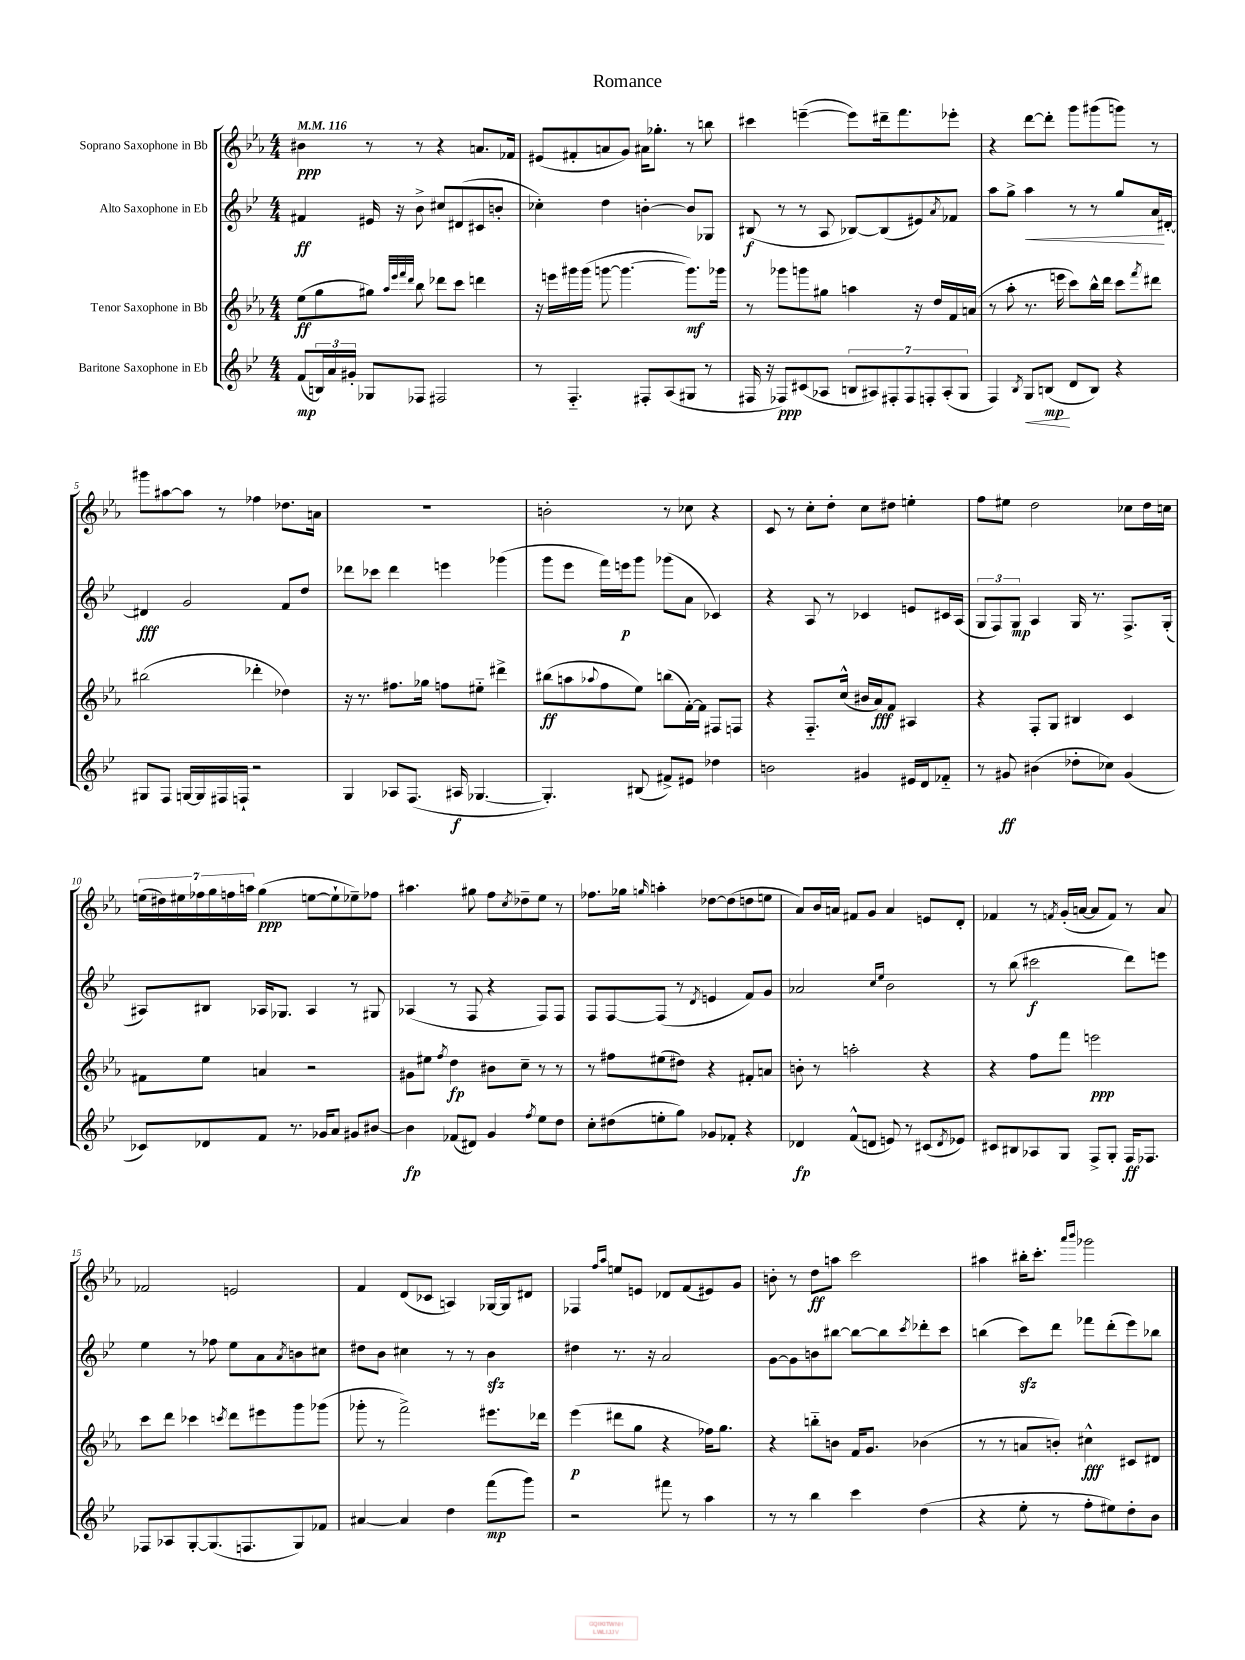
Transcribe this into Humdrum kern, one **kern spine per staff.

**kern	**kern	**kern	**kern
*staff4	*staff3	*staff2	*staff1
*clefG2	*clefG2	*clefG2	*clefG2
*k[b-e-]	*k[b-e-a-]	*k[b-e-]	*k[b-e-a-]
*M4/4	*M4/4	*M4/4	*M4/4
*MM116	*MM116	*MM116	*MM116
(8f/L	(8ee-\L	4f#/	4b#\
24B/L)	8gg\	.	.
24a/	.	.	.
24g#'/JJ	.	.	.
8G-/L	8gg#\J)	16e#/	8r
.	.	16r	.
.	32qqaa-/LLL	.	.
.	32qqeee-/	.	.
.	32qqfff/	.	.
.	32qqddd/JJJ	.	.
8F-/J	8bb-\	8b-^\	8r
2F#/	8ddd-\L	8cc#/L	4r
.	8ccc\J	(8d#/	.
.	4ddd\	8c#/	8.a/L
.	.	8b'/J	.
.	.	.	16f-/Jk
=	=	=	=
8r	16r	4cc-'\)	(8e#/L
.	16eee\LL	.	.
4.F'~/	16ggg#\	.	8f#'/
.	(16ggg#\JJ	.	.
.	[8ggg\	4dd\	8a/
.	4.ggg\_	.	8g/J)
8F#'/L	.	[4b'\	16a#\LK
.	.	.	8.gg-'\J
(8A/	.	.	.
8G#/J	8.ggg\]L)	8b/]L	8r
8r	.	8G-/J	8bb\
.	16ggg-\Jk	.	.
=	=	=	=
16F#/	8r	(8B#/	4ccc#\
16r	.	.	.
8F-/L)	8ggg-\L	8r	.
(8c#/	8ggg\	8r	([4eee~\
8A-/J	8gg#\J	8A/	.
14B/L	4aa\	[8B-/L)	8eee\]L)
14A#/)	.	.	.
.	.	(8B-/]	16ddd#~\k
14F#'/	.	.	.
.	.	.	8.fff\
14F#/	.	.	.
.	16r	8e#/)	.
14F'/	.	.	.
.	16dd/LL	.	.
(14A#'/	.	.	.
.	.	8qa/	.
.	16f/	8f-/J	8eee-'\J
14G/J	.	.	.
.	(16a/JJ	.	.
=	=	=	=
4F/)	8r	8aa\L	4r
.	8aa-'\	8gg^\J	.
8qB-/	.	.	.
8G/L	8.r	4aa\	[8ddd\L
(8B/J	.	.	8ddd'\]J
.	16eee\	.	.
8d/L	8ccc\L)	8r	8ggg\L
8B/J)	16bb-^^\L	8r	(8ggg#\
.	16ddd\JJ	.	.
4r	8ccc\L	8gg/L	8ggg\J)
.	8qfff/	.	.
.	8ddd#\J	16a/L	8r
.	.	[16d#'/JJ	.
=	=	=	=
8G#/L	(2bb#\	4d#/]	8ggg#\L
8F/J	.	.	[8aa#\
[16G/LL	.	2g/	8aa#\]J
16G/]	.	.	.
16F#/	.	.	8r
16F`/JJ	.	.	.
2r	4ddd-'\	.	4ff-\
.	4dd-\)	8f/L	8.dd-\L
.	.	8dd/J	.
.	.	.	16a\Jk
=	=	=	=
4G/	16r	8ddd-\L	1r
.	8.r	.	.
.	.	8ccc-\J	.
8A-/L	8.ff#\L	4ddd-\	.
(8.F/J	.	.	.
.	16gg-\Jk	.	.
.	8ff\L	4eee\	.
16A#/	.	.	.
[4.G-/	8ee#'~\J	.	.
.	4ddd#^\	(4ggg-\	.
=	=	=	=
4.G-'/])	(8bb#\L	8ggg\L	2b'\
.	8aa\	8eee-\J	.
.	8qqaa-/	.	.
.	8ff\	16fff\LL)	.
.	.	16eee\J	.
(8B#/	8ee-\J)	8ggg\J	.
8f#^/L)	(8bb\L	(8ggg-\L	8r
8e#/J	[16f'\L)	8a\J	8cc-\
.	16f\]JJ	.	.
4dd-\	8F#/L	4c-/)	4r
.	8F/J	.	.
=	=	=	=
2b\	4r	4r	8c/
.	.	.	8r
.	8.F'~/L	8A/	8cc'\L
.	.	8r	8dd'\J
.	(16cc^^/Jk	.	.
4g#/	16b#/LL	4c-/	8cc\L
.	16a-/J)	.	.
.	8f/J	.	8dd#\J
16e#/LL	4A#/	8e/L	4ee'\
16d/J	.	.	.
8f-'~/J	.	16c#/L	.
.	.	(16A/JJ	.
=	=	=	=
8r	4r	12G/L	8ff\L
.	.	12F/)	.
8g#/	.	.	8ee#\J
.	.	12G/J	.
(4b#\	8F'/L	4A/	2dd\
.	8G/J	.	.
8dd-'\L	4B#/	16G/	.
.	.	8.r	.
8cc-\J)	.	.	.
(4g#/	4c/	8.F^/L	8cc-\L
.	.	.	16dd\L
.	.	(16G'/Jk	16cc\JJ
=	=	=	=
8c-/L)	8f#\L	8A#/L)	(28ee\LL
.	.	.	28dd#\)
.	.	.	28ee#\
.	.	.	28ff-\
8d-/	8ee-\J	8B#/J	.
.	.	.	28gg\
.	.	.	28ff\
.	.	.	28aa\JJ
8f/J	4a/	16A-/LK	(4gg\
.	.	8.G-/J	.
8.r	.	.	.
.	2r	4A-/	[8ee\L
16g-/LK	.	.	.
8a/J	.	.	8ee`\]
8g#/L	.	8r	8ee-~\)
[8b#/J	.	8G#/	8ff-\J
=	=	=	=
4b#\]	8g#\L	(4A-/	4.aa#\
.	8ee#\J	.	.
.	8qff/	.	.
(8f-/L	4dd\	8r	.
8d#/J)	.	8F/	8gg#\
4g/	8b#\L	4r	8ff\L
.	.	.	8qcc/
.	8cc~\J	.	8dd-~\
8qff/	.	.	.
8ee-\L	8r	8F/L)	8ee-\J
8dd\J	8r	8F/J	8r
=	=	=	=
8cc'\L	8r	8F/L	8.ff-\L
(8dd#\	8ff#\L	[8F/	.
.	.	.	16gg-\Jk
.	.	.	16qqgg/
8ee'\	(8ee#\	(8F/]J	4aa'\
8gg\J)	8dd#\J)	8r	.
.	.	8qd/	.
8g-/L	4r	4e/	[8dd-\L
8f-'/J	.	.	(8dd-\]
4r	8f#'/L	8f/L)	8dd\
.	8a/J	8g/J	8ee\J
=	=	=	=
4d-/	8b'\	2a-/	8a-/L)
.	8r	.	16b-/L
.	.	.	16a/JJ
(8f^^/L	2aa'\	.	8f#/L
8d/J	.	.	8g/J
.	.	16qqcc/LL	.
.	.	16qqee-/JJ	.
8e/)	.	2b-\	4a/
8r	.	.	.
(8c#/L	4r	.	8e/L
8qd/	.	.	.
8e-/J)	.	.	8d'/J
=	=	=	=
8c#/L	4r	8r	4f-/
8B#/	.	(8bb-\	.
8A-/	8ff\L	2ccc#\	8r
.	.	.	8qf/
8G/J	8fff\J	.	(16g'/LL
.	.	.	[16a/JJ
8F^/L	2eee\	.	8a/]L
8G'/J	.	.	8f/J)
16F/LK	.	8ddd\L)	8r
8.F-/J	.	.	.
.	.	8eee\J	8a/
=	=	=	=
8F-/L	8ccc\L	4ee-\	2f-/
8A-/	8ddd\J	.	.
[8G'/	4ccc-\	8r	.
(8.G/]	.	8ff-\	.
.	8qccc/	.	.
.	8ddd\L	8ee-\L	2e/
8.F/	.	.	.
.	8eee#\	8a\	.
.	.	8qa/	.
8G/)	8ggg\	8b\	.
8f-/J	(8ggg-\J	8cc#\J	.
=	=	=	=
[4a#/	8ggg-'\	8dd#\L	4f/
.	8r	8b-\J	.
4a#/]	2fff^\)	4cc#\	(8d/L
.	.	.	8c-/J
4dd\	.	8r	4A/)
.	.	8r	.
(8fff\L	8.eee#\L	4b-\	[16G-/LL
.	.	.	16G-/]J
8ggg\J)	.	.	8d#/J
.	16ddd-\Jk	.	.
=	=	=	=
2r	(4eee-\	4dd#\	4F-/
.	.	.	16qqff/LL
.	.	.	16qqaa-/JJ
.	8ddd#\L	8.r	8ee/L
.	8gg\J	.	8e/J
.	.	16r	.
8fff#\	4r	2a/	8d-/L
8r	.	.	(8f/
4aa\	16ff-\LK)	.	8e#/)
.	8.gg\J	.	.
.	.	.	8g/J
=	=	=	=
8r	4r	[8g\L	8b'\
8r	.	8g\]	8r
4bb-\	8bb'~\L	8b\	8dd\L
.	8b\J	[8bb#\J	8aa\J
4ccc\	16f/LK	8bb#\_L	2ccc\
.	8.g/J	.	.
.	.	8bb#\]	.
.	.	8qccc/	.
(4dd\	(4b-\	8ddd-'\	.
.	.	8ccc\J	.
=	=	=	=
4r	8r	(4bb\	4aa#\
.	8r	.	.
8ee-'\	8a/L	8ccc\L)	16bb#'\LK
.	.	.	8.ccc'\J
8r	8b'/J)	8ddd\J	.
.	.	.	16qqaaa-/LL
.	.	.	16qqbbb-/JJ
8ff'\L	4cc#^^\	8fff-\L	2ggg-\
8ee#\)	.	(8ddd'\	.
8dd'\	8c#/L	8eee-\)	.
8b-\J	8d#/J	8bb-\J	.
==	==	==	==
*-	*-	*-	*-
